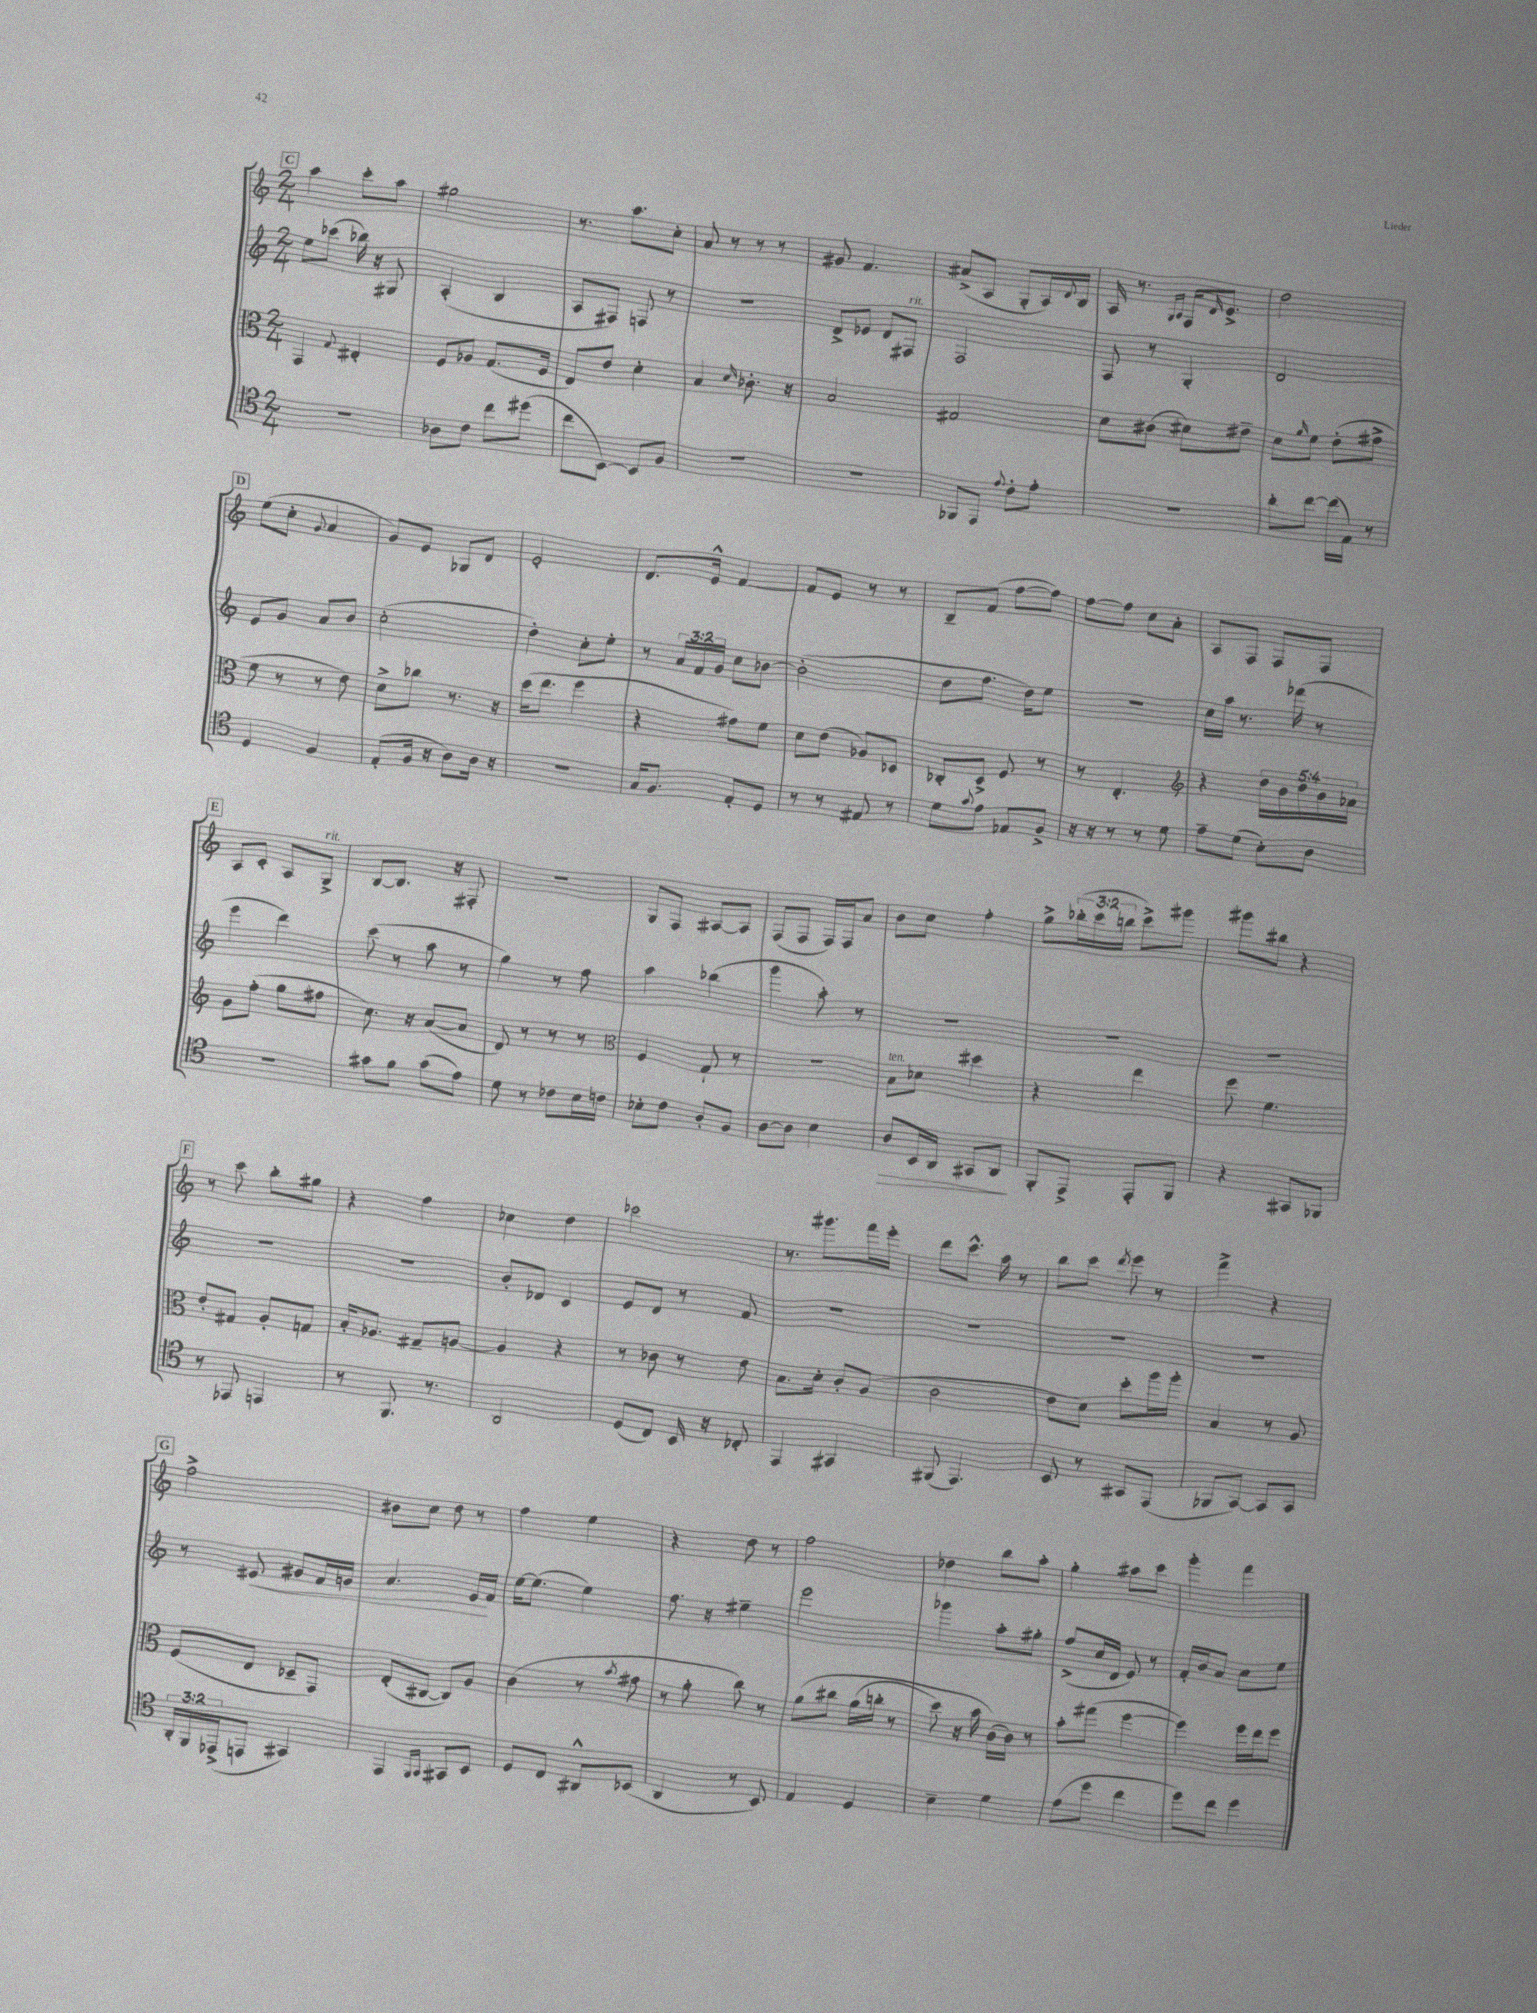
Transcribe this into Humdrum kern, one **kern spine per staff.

**kern	**kern	**kern	**kern
*staff4	*staff3	*staff2	*staff1
*clefC4	*clefC3	*clefG2	*clefG2
*k[]	*k[]	*k[]	*k[]
*M2/4	*M2/4	*M2/4	*M2/4
2r	4GG	8ee	4aa
.	.	(8ccc-	.
.	8qqG	.	.
.	4E#'	16bb-)	8ccc'
.	.	16r	.
.	.	8G#	8aa
=	=	=	=
8A-	8F	(4A'	2gg#
8c	8A-	.	.
8cc	(8.G	4B	.
(8dd#	.	.	.
.	16F	.	.
=	=	=	=
8cc	8E)	8A	8.r
[8BB)	8e	8F#)	.
.	.	.	8.aa
8BB]	4d'	8F	.
8F	.	8r	8cc'
=	=	=	=
2r	4B	2r	8a
.	.	.	8r
.	16qqd	.	.
.	8.c-'	.	8r
.	.	.	8r
.	16r	.	.
=	=	=	=
2r	2B	8d^	8g#
.	.	8e-	4.f
.	.	8d	.
.	.	8F#	.
=	=	=	=
8FF-	2G#	2F	(8a#^
8EE	.	.	8A
8qqe	.	.	.
8c'	.	.	8G'
8e'	.	.	16A)
.	.	.	8qqd
.	.	.	16B
=	=	=	=
2r	8d	8F	16A
.	.	.	8.r
.	(8c#	8r	.
.	.	.	16qqG
.	.	.	16qqA
.	8d#)	4G'	16F
.	.	.	16qqd
.	.	.	8.e^
.	8e#~	.	.
=	=	=	=
8a'	8d	2d	2dd
.	16qqa	.	.
[8cc	8f	.	.
(16cc]	(8e'	.	.
16E)	.	.	.
8r	8g#^	.	.
=	=	=	=
4D	8f	8e	(8ee
.	8r	8g	8cc'
.	.	.	8qqg
4F	8r	8a	4a
.	8e)	8b	.
=	=	=	=
(8E'	8d^	(2cc'	8g)
16F	8cc-	.	8e
16r	.	.	.
8A)	8.r	.	8G-
16A	.	.	8d
16r	16r	.	.
=	=	=	=
2r	(16dd	4dd')	2e'
.	8.ee	.	.
.	4ff	8cc'	.
.	.	8ee'	.
=	=	=	=
16G	4r	8r	8.d
8.F	.	.	.
.	.	24a	.
.	.	24f	.
.	.	.	16e^^
.	.	24g	.
8E'	8g#)	8cc	[4f
8D	8f	[8b-	.
=	=	=	=
8r	8d	(2b-']	8f]
8r	(8e	.	8e
8E#	8A-)	.	8r
8r	8D-	.	8r
=	=	=	=
8d	8C-'	8dd	8B~
8qqg	.	.	.
8e	8D^	8.ff	(8f
8E-	8F	.	[8ff
.	.	16dd)	.
8F^	8r	8ee	8ff])
=	=	=	=
16r	8r	2r	[8ff
16r	.	.	.
8r	4.E'	.	8ff]
8r	.	.	8cc
8d	.	.	8a'
=	=	=	=
*	*clefG2	*	*
8e~	4r	16cc	8A
.	.	16aa	.
(8d	.	8.r	8F
8B')	20dd	.	8F
.	20b	.	.
.	.	(16fff-	.
.	20dd	.	.
8A	.	8r	8F
.	20b	.	.
.	20a-	.	.
=	=	=	=
2r	8g	4eee	8A
.	(8ff'	.	8c'
.	8gg	4ddd)	8A
.	8ff#	.	8G^
=	=	=	=
8g#	8.cc)	(8ccc	[8B
8f	.	8r	8.B]
.	16r	.	.
(8g#	([8a	8aa	.
.	.	.	16r
8e)	8a]	8r	8F#'
=	=	=	=
8d	8d)	4gg)	2r
8r	8r	.	.
8c-	8r	8r	.
16B	8r	8ff	.
16c	.	.	.
=	=	=	=
*	*clefC3	*	*
8B-'	4F	4aa	8G
8c	.	.	8F
8A'	8G`	(4bb-	[8A#
8F	8r	.	8A#]
=	=	=	=
[8A	2r	4ggg	(8F
8A]	.	.	8F
4B	.	8aa')	16F)
.	.	.	16F
.	.	8r	8a
=	=	=	=
8A	8B	2r	8b
16BB	8d-	.	8cc
16AA	.	.	.
8GG#	4dd#	.	4ff'
8AA	.	.	.
=	=	=	=
8FF'	4r	2r	8gg^
8EE^	.	.	(24bb-'
.	.	.	24ccc
.	.	.	24bb
8EE'	4ee	.	8ccc^)
8FF	.	.	8ggg#
=	=	=	=
4r	8ff	2r	8ggg#
.	4.f	.	8bb#
8GG#	.	.	4r
8FF-	.	.	.
=	=	=	=
8r	8e'	2r	8r
8EE-	8G#	.	8ccc
4EE	8A'	.	8bb'
.	8G	.	8gg#
=	=	=	=
8r	16B'	2r	4r
.	8.A-	.	.
8.FF	.	.	.
.	8G#~	.	4ff
8.r	.	.	.
.	[8A	.	.
=	=	=	=
2AA	4A]	8b'	4cc-
.	.	8d-	.
.	4r	4c	4dd
=	=	=	=
(8D	8r	8e	2ccc-
8C)	8c-	8d	.
16BB	8r	8r	.
16r	.	.	.
8C-'	8e	8f	.
=	=	=	=
4EE	8.B	2r	8.r
.	16d'	.	8.ggg#
4GG#	8c'	.	.
.	(8A	.	16fff
.	.	.	16eee'
=	=	=	=
(8FF#	2c	2r	8ddd
4.EE)	.	.	8.ccc^^
.	.	.	16aa
.	.	.	8r
=	=	=	=
8BB	8e	2r	8bb
8r	8d)	.	8ccc
.	.	.	8qddd
8GG#	8dd'	.	8eee
(8EE	16aa	.	8r
.	16aa'	.	.
=	=	=	=
8FF-	4B	2r	4fff^
[8GG)	.	.	.
8GG]	8r	.	4r
8GG	8A	.	.
=	=	=	=
24AA'	(8F	8r	2ff^
24FF	.	.	.
(24EE-^	.	.	.
8EE	8E	8e#	.
4GG#)	8D-~	8g#	.
.	8GG)	16f	.
.	.	16g	.
=	=	=	=
4EE	(8E'	4.a	8b#
.	[8C#	.	8cc
16qqFF	.	.	.
16qqGG	.	.	.
8GG#	8C#])	.	8dd
8BB	8A	16e	8r
.	.	16f	.
=	=	=	=
8D	(4c	[16ee	4ff
.	.	(8.ee]	.
8C	.	.	.
8AA#^^	8r	4ee)	4ee
.	8qb	.	.
(8BB-	8g#	.	.
=	=	=	=
4AA	8r	8.ff	4r
.	8a'	.	.
.	.	16r	.
8r	8cc)	4ee#~	8dd
8BB)	8r	.	8r
=	=	=	=
4E	&(8a	2eee	2ff
.	8cc#	.	.
4D	(16a	.	.
.	16cc'	.	.
.	8r	.	.
=	=	=	=
4B~	8dd)	4ggg-	4dd-
.	16r	.	.
.	16b	.	.
4d	(16c&)	8aa'	8bb
.	16c)	.	.
.	8r	8gg#'	8aa'
=	=	=	=
(8e	8b'	(8ff^	4gg'
8dd	(8gg#	16cc	.
.	.	16d	.
4cc	[4ff	8e)	8aa#
.	.	8r	8ccc
=	=	=	=
8dd)	4ff])	16f'	4ggg'
.	.	16b	.
8cc	.	8a	.
4dd	16ff	8cc	4fff
.	16ee	.	.
.	8ff	8ee	.
==	==	==	==
*-	*-	*-	*-
